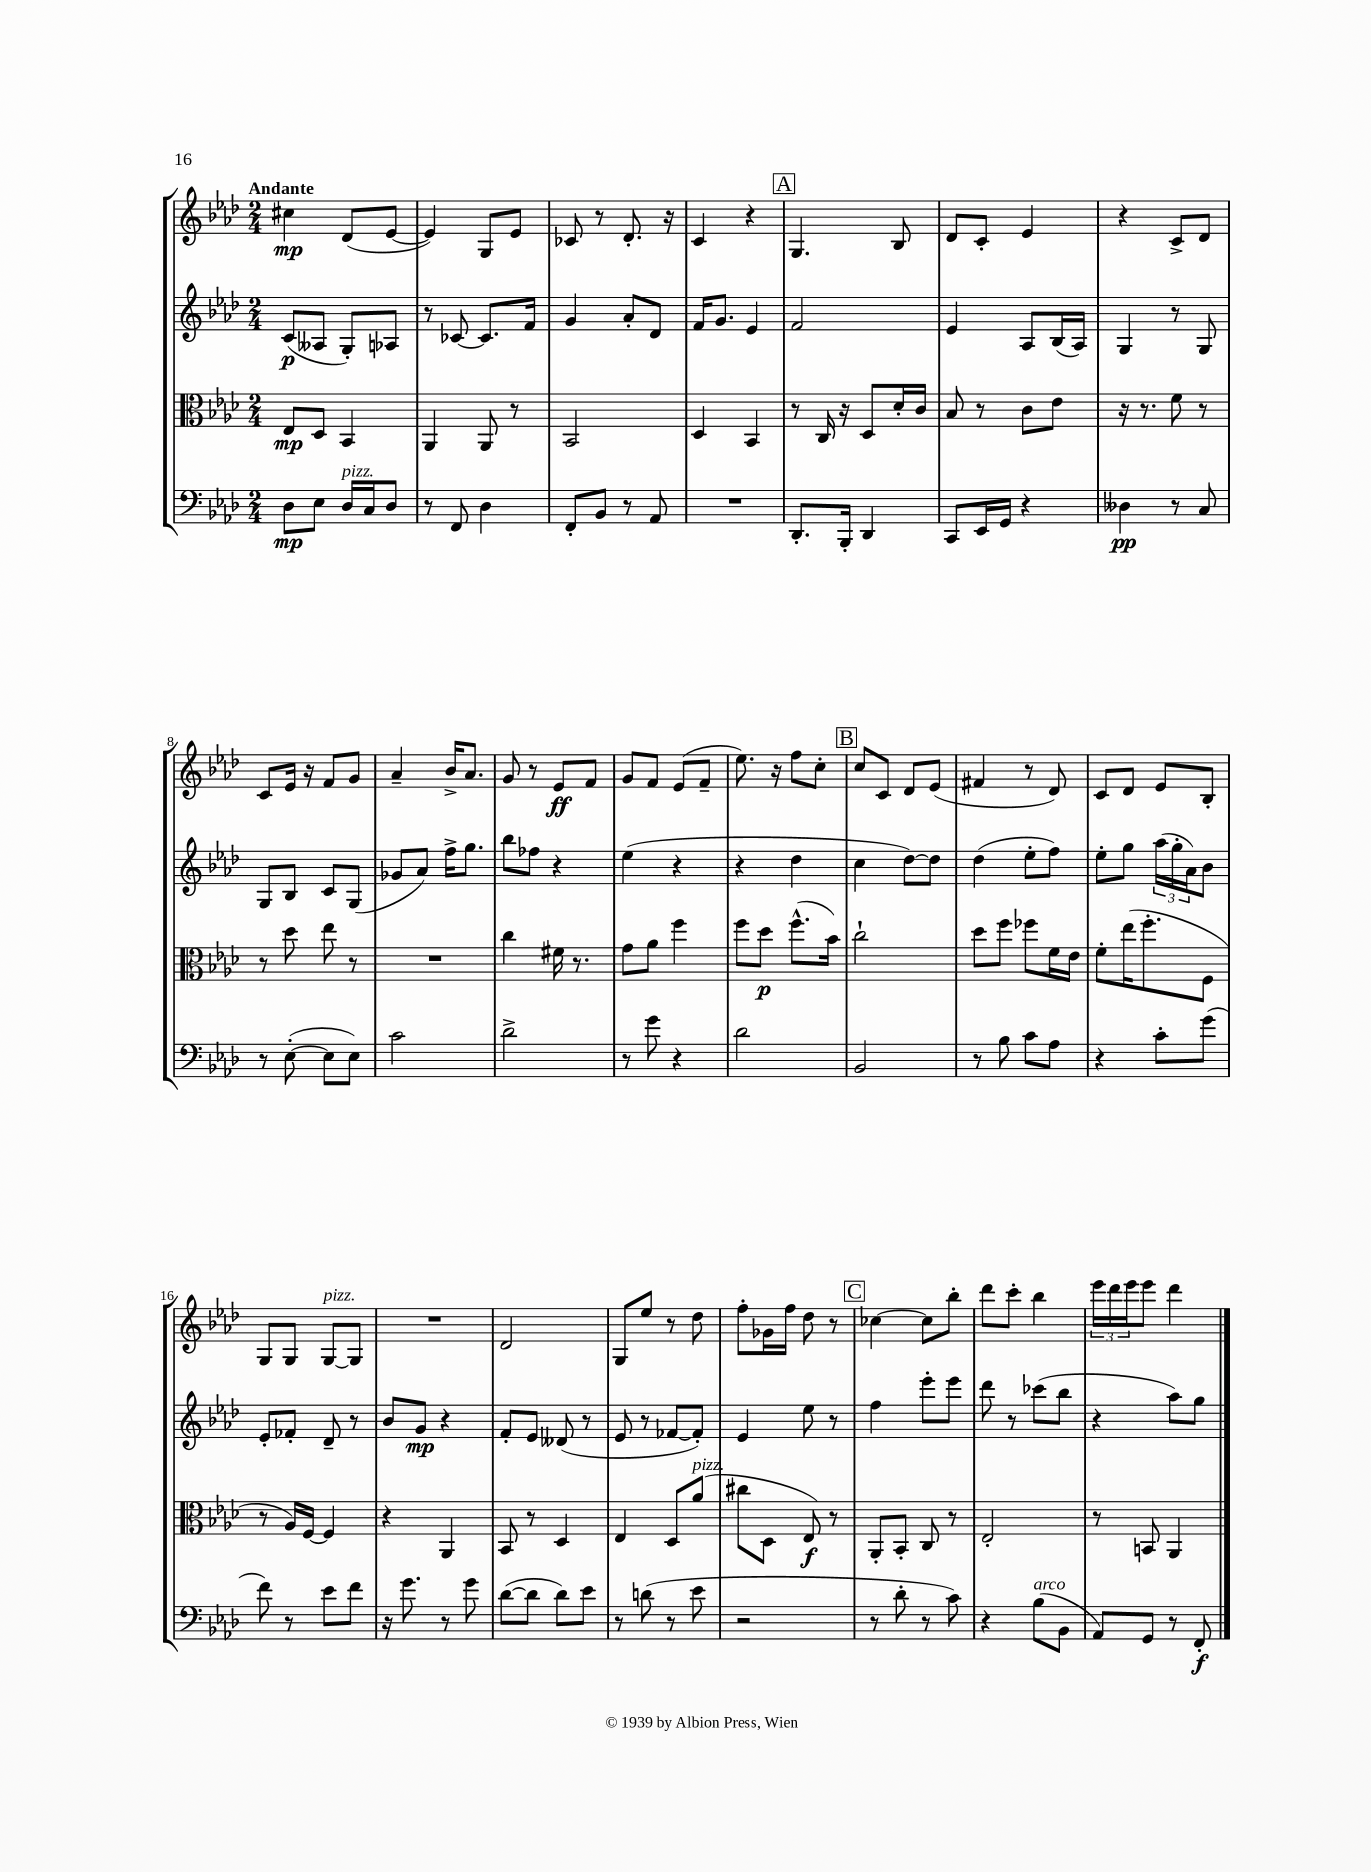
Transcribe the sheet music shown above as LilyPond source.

<<
\new StaffGroup <<
\new Staff = "s0" {
    \clef treble \key aes \major \numericTimeSignature \time 2/4 \tempo "Andante"
    cis''4\mp des'8( ees'8~ |
    ees'4) g8 ees'8 |
    ces'8 r8 des'8.-. r16 |
    c'4 r4 |
    \mark \markup { \box "A" } g4. bes8 |
    des'8 c'8-. ees'4 |
    r4 c'8-> des'8 |
    c'8 ees'16 r16 f'8 g'8 |
    aes'4-- bes'16-> aes'8. |
    g'8 r8 ees'8\ff f'8 |
    g'8 f'8 ees'8( f'8-- |
    ees''8.) r16 f''8 c''8-. |
    \mark \markup { \box "B" } c''8 c'8 des'8 ees'8( |
    fis'4 r8 des'8) |
    c'8 des'8 ees'8 bes8-. |
    g8 g8 g8~^\markup { \italic "pizz." } g8 |
    R2 |
    des'2 |
    g8 ees''8 r8 des''8 |
    f''8-. ges'16 f''16 des''8 r8 |
    \mark \markup { \box "C" } ces''4~ ces''8 bes''8-. |
    des'''8 c'''8-. bes''4 |
    \tuplet 3/2 { ees'''16 des'''16 ees'''16 } ees'''8 des'''4 \bar "|." |
}
\new Staff = "s1" {
    \clef treble \key aes \major \numericTimeSignature \time 2/4
    c'8\p( aeses8 g8-.) aes8 |
    r8 ces'8~ ces'8. f'16 |
    g'4 aes'8-. des'8 |
    f'16 g'8. ees'4 |
    \mark \markup { \box "A" } f'2 |
    ees'4 aes8 bes16( aes16) |
    g4 r8 g8 |
    g8 bes8 c'8 g8( |
    ges'8 aes'8) f''16-> g''8. |
    bes''8 fes''8 r4 |
    ees''4( r4 |
    r4 des''4 |
    \mark \markup { \box "B" } c''4 des''8~) des''8 |
    des''4( ees''8-. f''8) |
    ees''8-. g''8 \tuplet 3/2 { aes''16( g''16-. aes'16) } bes'8 |
    ees'8-. fes'8-. des'8-- r8 |
    bes'8 g'8\mp r4 |
    f'8-. ees'8 deses'8( r8 |
    ees'8 r8 fes'8~ fes'8-.) |
    ees'4 ees''8 r8 |
    \mark \markup { \box "C" } f''4 ees'''8-. ees'''8 |
    des'''8 r8 ces'''8( bes''8 |
    r4 aes''8) g''8 \bar "|." |
}
\new Staff = "s2" {
    \clef alto \key aes \major \numericTimeSignature \time 2/4
    ees8\mp des8 bes,4 |
    aes,4 aes,8 r8 |
    bes,2 |
    des4 bes,4 |
    \mark \markup { \box "A" } r8 c16 r16 des8 des'16-. c'16 |
    bes8 r8 c'8 ees'8 |
    r16 r8. f'8 r8 |
    r8 des''8 ees''8 r8 |
    R2 |
    c''4 fis'16 r8. |
    g'8 aes'8 f''4 |
    f''8 des''8\p f''8.-^( bes'16) |
    \mark \markup { \box "B" } c''2-! |
    des''8 f''8 fes''8 f'16 ees'16 |
    f'8-. ees''16( f''8.-. f8 |
    r8 aes16) f16~ f4 |
    r4 aes,4 |
    bes,8 r8 des4 |
    ees4 des8 aes'8^\markup { \italic "pizz." }( |
    cis''8 des8 ees8\f) r8 |
    \mark \markup { \box "C" } aes,8-. bes,8-. c8 r8 |
    ees2-. |
    r8 b,8 aes,4 \bar "|." |
}
\new Staff = "s3" {
    \clef bass \key aes \major \numericTimeSignature \time 2/4
    des8\mp ees8 des16^\markup { \italic "pizz." } c16 des8 |
    r8 f,8 des4 |
    f,8-. bes,8 r8 aes,8 |
    R2 |
    \mark \markup { \box "A" } des,8.-. bes,,16-. des,4 |
    c,8 ees,16 g,16 r4 |
    deses4\pp r8 c8 |
    r8 ees8~-.( ees8 ees8) |
    c'2 |
    des'2-> |
    r8 g'8 r4 |
    des'2 |
    \mark \markup { \box "B" } bes,2 |
    r8 bes8 c'8 aes8 |
    r4 c'8-. g'8( |
    f'8) r8 ees'8 f'8 |
    r16 g'8. r8 g'8 |
    des'8~( des'8 des'8) ees'8 |
    r8 d'8( r8 ees'8 |
    r2 |
    \mark \markup { \box "C" } r8 des'8-. r8 c'8) |
    r4 bes8^\markup { \italic "arco" }( bes,8 |
    aes,8) g,8 r8 f,8-.\f \bar "|." |
}
>>
>>
